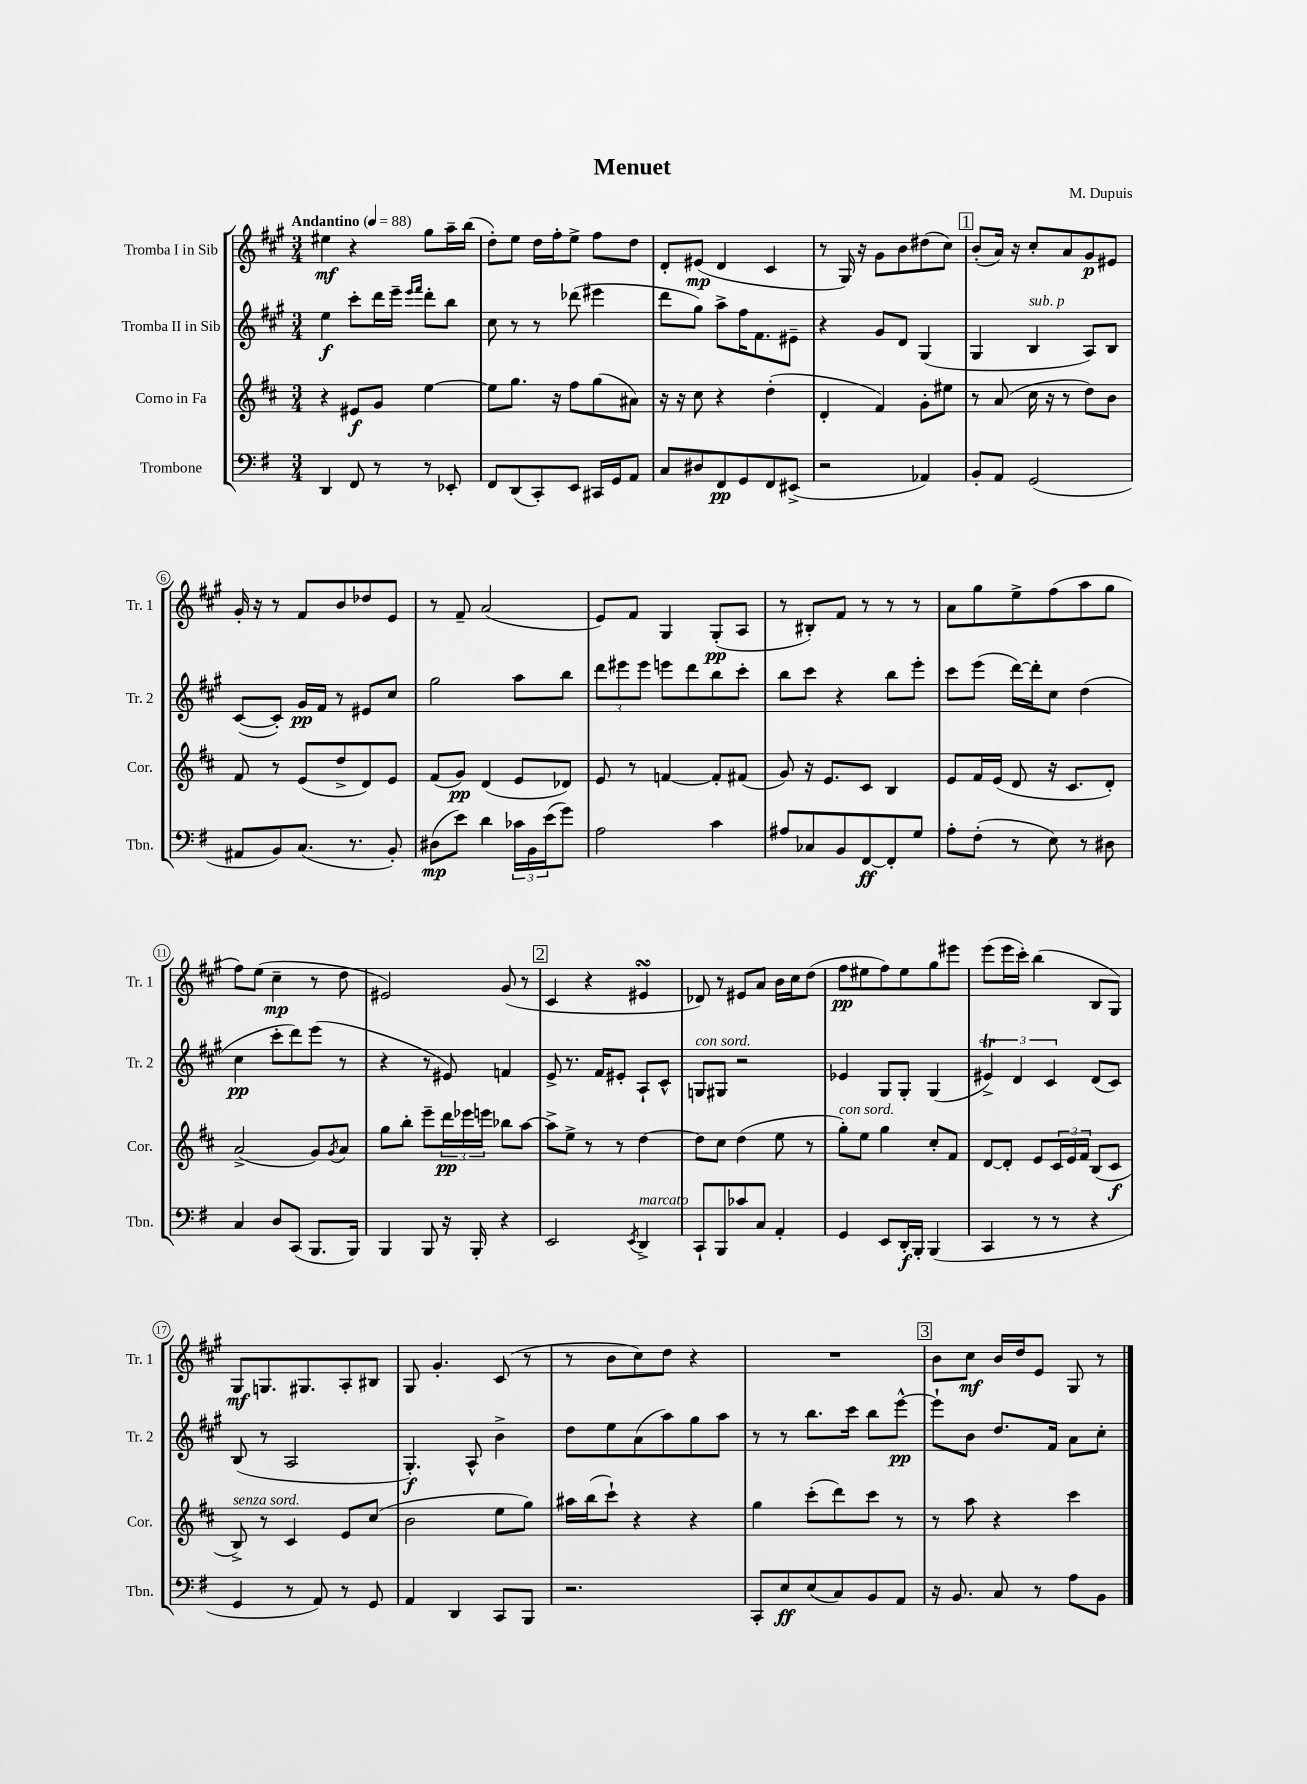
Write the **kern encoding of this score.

**kern	**kern	**kern	**kern
*staff4	*staff3	*staff2	*staff1
*clefF4	*clefG2	*clefG2	*clefG2
*k[f#]	*k[f#c#]	*k[f#c#g#]	*k[f#c#g#]
*M3/4	*M3/4	*M3/4	*M3/4
*MM88	*MM88	*MM88	*MM88
4DD	4r	4ee	4ee#
8FF#	8e#	8ccc#'	4r
8r	8g	16ddd	.
.	.	16eee~	.
.	.	16qqeee	.
.	.	16qqfff#	.
8r	[4ee	8ddd'	8gg#
8EE-'	.	8bb	16aa~
.	.	.	(16bb
=	=	=	=
8FF#	8ee]	8cc#	8dd')
(8DD	8.gg	8r	8ee
8CC')	.	8r	16dd
.	16r	.	16ff#'
8EE	8ff#	(8ddd-	8ee^
16CC#	(8gg	4eee#	8ff#
16GG	.	.	.
8AA	8a#)	.	8dd
=	=	=	=
8C	16r	8ddd	8d'
.	16r	.	.
8D#	8cc#	8gg#)	(8e#
8FF#	4r	8aa^	4d
8GG	.	16ff#	.
.	.	8.f#	.
8FF#	(4dd'	.	4c#
(8EE#^	.	8e#~	.
=	=	=	=
2r	4d'	4r	8r
.	.	.	16G#)
.	.	.	16r
.	4f#)	8g#	8g#
.	.	8d	8b
4AA-)	8g'	(4G#	(8dd#
.	8ee#	.	8cc#)
=	=	=	=
8BB'	8r	4G#	(8b'
8AA	(8a	.	16a)
.	.	.	16r
(2GG	16cc#	4B	8cc#'
.	16r	.	.
.	8r	.	8a
.	8dd)	8A)	8g#
.	8b	8B	8e#
=	=	=	=
8AA#	8f#	([8c#	16g#'
.	.	.	16r
8BB)	8r	8c#'])	8r
(8.C	(8e	16g#	8f#
.	.	16f#	.
.	8dd^	8r	8b
8.r	.	.	.
.	8d)	8e#	8dd-
8BB')	8e	8cc#	8e
=	=	=	=
(8D#	(8f#	2gg#	8r
8e)	8g)	.	8f#~
4d	(4d	.	(2a
24c-	8e	8aa	.
24BB	.	.	.
(24e	.	.	.
8g)	8d-)	8bb	.
=	=	=	=
2A	8e	12ddd	8e)
.	.	12eee#	.
.	8r	.	8f#
.	.	12eee#	.
.	[4f	8eee	4G#
.	.	8ddd	.
4c	8f']	8bb	(8G#'
.	(8f#	8ccc#'	8A
=	=	=	=
8A#	8g)	8bb	8r
8C-	16r	8ccc#	8B#')
.	8.e	.	.
8BB	.	4r	8f#
[8FF#	8c#	.	8r
8FF#']	4B	8bb	8r
8G	.	8eee'	8r
=	=	=	=
8A'	8e	8ccc#	8a
(8F#'	16f#	(8eee	8gg#
.	(16e	.	.
8r	8d	[16ddd)	8ee^
.	.	16ddd']	.
8E)	16r	8cc#	(8ff#
.	8.c#	.	.
8r	.	(4dd	8aa
8D#	8d')	.	8gg#
=	=	=	=
4C	(2a^	4cc#	8ff#)
.	.	.	(8ee
8D	.	8ccc#'	4cc#~
(8CC	.	8ddd)	.
8.BBB	8g)	(8eee	8r
.	8qg	.	.
.	8a	8r	8dd
16BBB)	.	.	.
=	=	=	=
4BBB	8gg	4r	2e#)
.	8bb'	.	.
8BBB	8eee~	8r	.
16r	24ddd	8e#)	.
.	24eee-	.	.
16BBB'	.	.	.
.	24eee	.	.
4r	8bb-	4f	(8g#
.	[8aa	.	8r
=	=	=	=
2EE	8aa^]	8e^	4c#
.	8ee^	8.r	.
.	8r	.	4r
.	.	16f#	.
.	8r	8e#'	.
8qEE	.	.	.
4DD^	[4dd	8A`	4e#
.	.	8c#^^	.
=	=	=	=
8CC`	8dd]	8G	8d-)
8BBB	8cc#	8G#	8r
8c-	(4dd	2r	8e#
8C	.	.	8a
4AA'	8ee	.	16b
.	.	.	16cc#
.	8r	.	(8dd
=	=	=	=
4GG	8gg')	4e-	8ff#
.	8ee	.	8ee#
8EE	4gg	8G#	8ff#)
16DD'	.	8G#'	8ee#
16BBB'	.	.	.
(4BBB	8cc#'	(4G#	8gg#
.	8f#	.	8eee#
=	=	=	=
4CC	[8d	6e#^)	(8eee
.	8d']	.	16eee
.	.	6d	.
.	.	.	16ccc#')
8r	8e	.	(4bb
.	.	6c#	.
8r	24c#	.	.
.	24e	.	.
.	24f#	.	.
4r	(8B	(8d	8B
.	8c#	8c#)	8G#)
=	=	=	=
4GG	8B^)	(8B	8G#
.	8r	8r	8.G
8r	4c#	2A	.
.	.	.	8.G#
8AA)	.	.	.
8r	8e	.	8A'
8GG	(8cc#	.	8B#
=	=	=	=
4AA	2b	4.G#')	8G#
.	.	.	4.g#'
4DD	.	.	.
.	.	8A^^	.
8CC	8ee	4b^	(8c#
8BBB	8gg)	.	8r
=	=	=	=
2.r	16aa#	8dd	8r
.	(16bb	.	.
.	8ccc#`)	8ee	8b
.	4r	(8a	8cc#)
.	.	8aa)	8dd
.	4r	8gg#	4r
.	.	8aa	.
=	=	=	=
8CC'	4gg	8r	2.r
8E	.	8r	.
(8E	(8ccc#'	8.bb	.
8C)	8ddd)	.	.
.	.	16ccc#	.
8BB	8ccc#	8bb	.
8AA	8r	[8eee^^	.
=	=	=	=
16r	8r	8eee`]	8b
8.BB	.	.	.
.	8aa	8b	8cc#
8C	4r	8.dd	16b
.	.	.	16dd
8r	.	.	8e
.	.	16f#	.
8A	4ccc#	8a	8G#
8BB	.	8cc#'	8r
==	==	==	==
*-	*-	*-	*-
